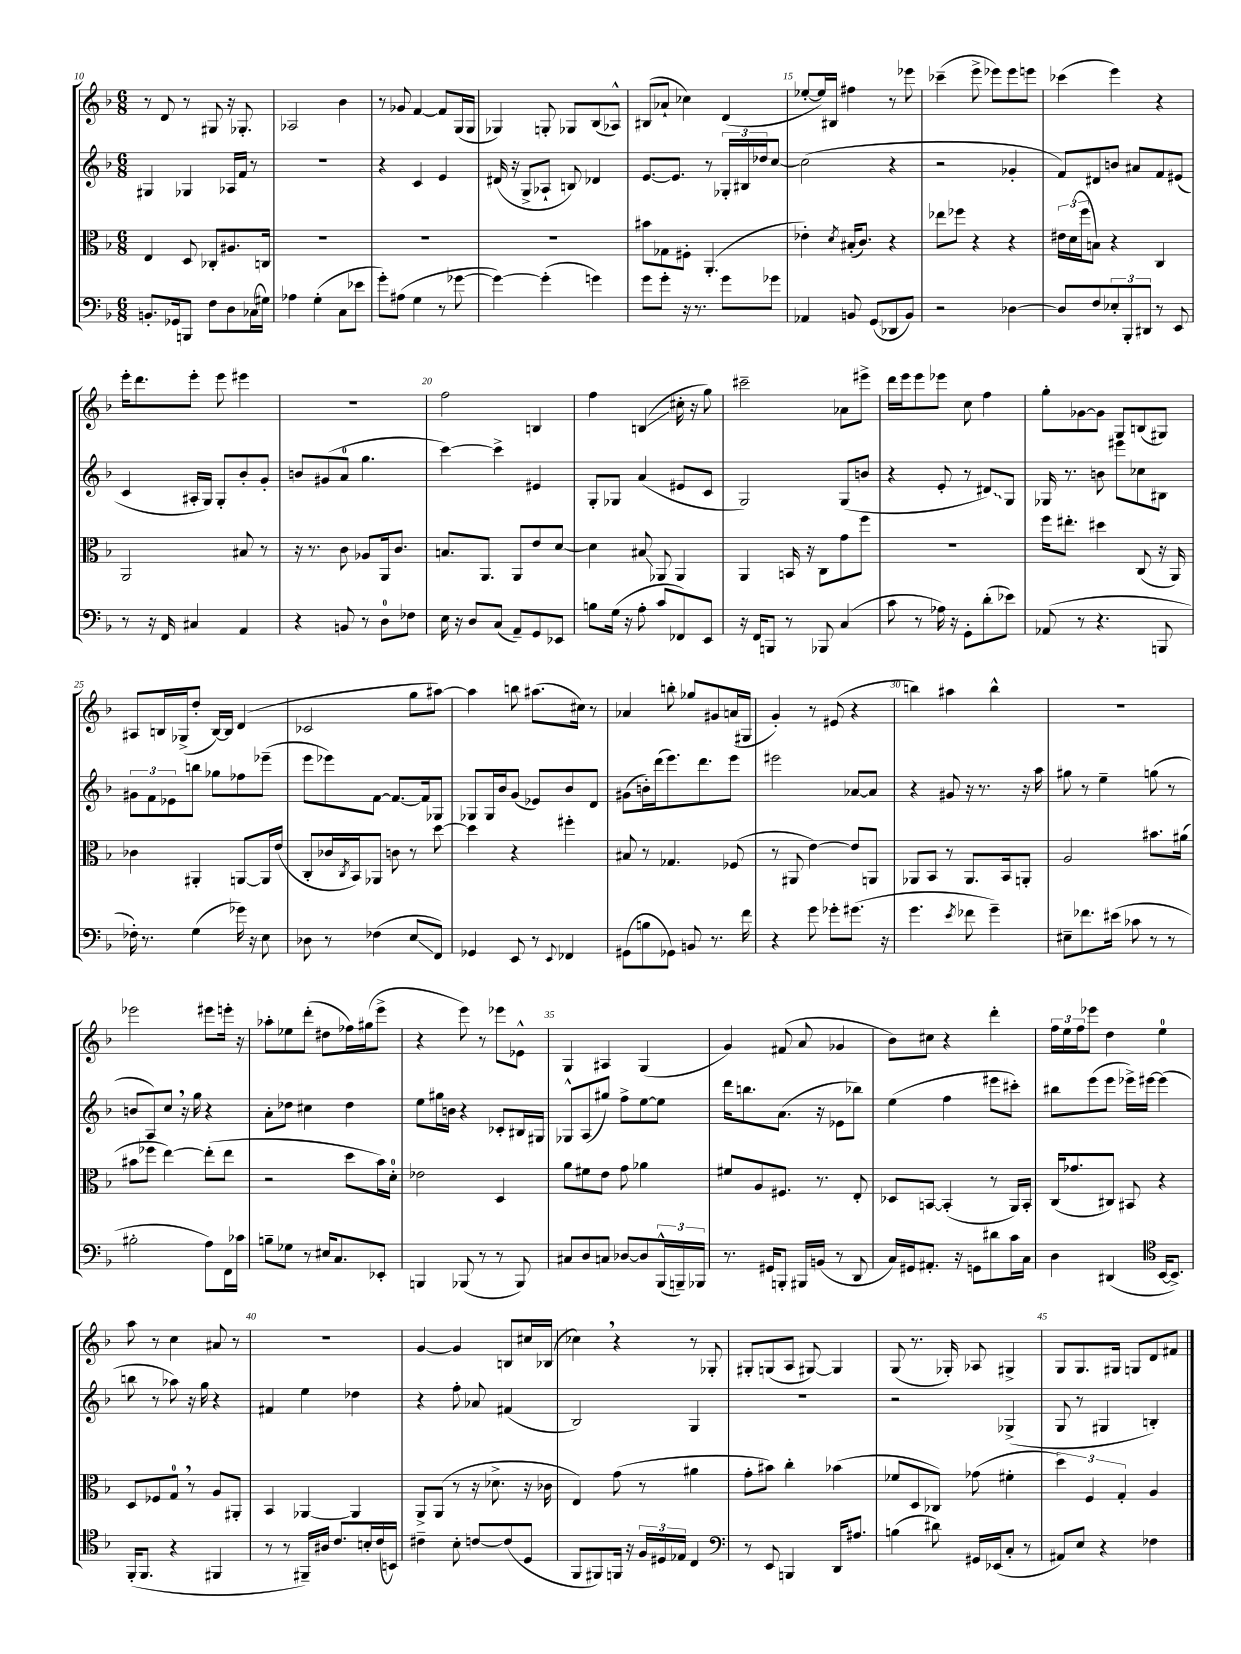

**kern	**kern	**kern	**kern
*staff4	*staff3	*staff2	*staff1
*clefF4	*clefC3	*clefG2	*clefG2
*k[b-]	*k[b-]	*k[b-]	*k[b-]
*M6/8	*M6/8	*M6/8	*M6/8
8.BB'	4E	4G#	8r
.	.	.	8d
16GG-	.	.	.
8BBB	8D	4G-	8r
8F	8C-'	.	8G#
8D	8.A#	16A-	16r
.	.	16f	8.G-'
(16C-	.	8r	.
16G#)	16C	.	.
=	=	=	=
4A-	2.r	2.r	2A-
(4G'	.	.	.
8C	.	.	4b-
8e-	.	.	.
=	=	=	=
8g')	2.r	4r	8r
(8A#	.	.	8g-
4G	.	4c	[4f
8r	.	4e	8f]
[8g-	.	.	(16G
.	.	.	16G
=	=	=	=
4g-_)	2.r	(16d#	4G-)
.	.	16r	.
.	.	8G^	.
(4g-']	.	8A-`	8G'
.	.	8B)	8G-
4g)	.	4d-	(8B-
.	.	.	8A-^^)
=	=	=	=
8g	8b#	[8.e	(8B#
8g'	8G-	.	8a-`
.	.	8.e]	.
16r	8F#'	.	4cc-)
8.r	.	.	.
.	(4.AA'	8r	.
8g	.	24G-'	(4d
.	.	24B#	.
.	.	24dd-	.
8g-	.	[8cc	.
=	=	=	=
4AA-	4e-')	(2cc]	[8ee-'
.	.	.	16ee-])
.	.	.	16B#
.	8qd	.	.
8BB	(16B#'	.	4ff#
.	8.c)	.	.
(8GG	.	.	.
8DD-	4r	4r	8r
8BB)	.	.	8eee-
=	=	=	=
2r	8ee-	2r	(4ccc-~
.	8ff-	.	.
.	4r	.	8eee^
.	.	.	8eee-)
[4D-	4r	4g-'	8eee-
.	.	.	8eee
=	=	=	=
8D-]	24e#	8f)	(4ccc-
.	(24d	.	.
.	24ff	.	.
8F	8B)	8d#	.
12E-'	4r	8b	4eee)
12BBB-'	.	.	.
.	.	8a#	.
12DD#	.	.	.
8r	4C	8f	4r
8EE	.	(8e#	.
=	=	=	=
8r	2AA	4c	16eee'
.	.	.	8.ddd
16r	.	.	.
16FF	.	.	.
4C#	.	16A#'	8eee'
.	.	16G)	.
.	.	8G'	8eee
4AA	8B#	8b-'	4eee#
.	8r	8g'	.
=	=	=	=
4r	16r	8b	2.r
.	8.r	.	.
.	.	(8g#	.
8BB	8c	8a	.
8r	8A-	4.gg	.
8D	16AA	.	.
.	8.c	.	.
8F-	.	.	.
=	=	=	=
16E	8.B	[4ccc)	2ff
16r	.	.	.
8D	.	.	.
.	8.AA	.	.
(8C	.	4ccc^]	.
8AA~)	8AA	.	.
8GG	8e	4e#	4B
8EE-	[8d	.	.
=	=	=	=
8B	4d]	8G'	4ff
(16G	.	8G-	.
16r	.	.	.
8A'	8B#	(4a	(4B
8c	8AA-	.	.
8FF-)	4AA-	8e#	16cc#'
.	.	.	16r
8EE	.	8c	8gg)
=	=	=	=
16r	4AA	2G)	2ccc#~
16FF	.	.	.
8BBB	.	.	.
8r	16BB	.	.
.	16r	.	.
8BBB-	8C	.	.
(4C	8g	(8G	8a-
.	8ff	8b	8eee#^
=	=	=	=
8c	2.r	4r	16ddd
.	.	.	16eee
8r	.	.	8eee
16A-)	.	8e'	8eee-
16r	.	.	.
8GG'	.	8r	8cc
(8d'	.	8d#)	4ff
8e-)	.	8G	.
=	=	=	=
(8AA-	16ff	16G-	8gg'
.	8.ee#'	8.r	.
8r	.	.	[8g-
4.r	4dd#	8b	8g-]
.	.	8eee#	8G
.	(8C	8cc-	(8B
8BBB	16r	8B#	8G#)
.	16AA)	.	.
=	=	=	=
16F-')	4c-	12g#	8A#
8.r	.	.	.
.	.	12f	.
.	.	.	16B
.	.	12e-	.
.	.	.	(16G-^
(4G	4AA#'	8bb	8dd'
.	.	8gg-	[16B)
.	.	.	16B]
16g-)	[8AA	8ff-	(4d
16r	.	.	.
8E	16AA]	(8eee-~	.
.	(16e	.	.
=	=	=	=
8D-	8C'	8eee	2c-
8r	16c-	8eee-)	.
.	8qC	.	.
.	16BB-)	.	.
(4F-	8AA-	[8f	.
.	8c	8.f_	.
8E	8r	.	8gg
.	.	16f]	.
8FF)	[8dd	8G-	[8aa#)
=	=	=	=
4GG-	4dd]	8G-	4aa#]
.	.	16G-	.
.	.	16b-	.
8EE	4r	(8g	8bb
8r	.	8e-)	(8.aa#
8qqEE	.	.	.
4FF-	4ff#'	8b-	.
.	.	.	16cc#)
.	.	8d	8r
=	=	=	=
(8GG#	8B#	(8g#	4a-
8B	8r	16b')	.
.	.	(16ddd	.
8GG-)	4.G-	8.eee)	8bb'
8BB	.	.	8gg-
.	.	8.ddd	.
8.r	.	.	8g#
.	(8F-	8eee	(16a
16f	.	.	16G#
=	=	=	=
4r	8r	2eee#	4g')
.	8AA#	.	.
8g	[4e)	.	8r
8g-'	.	.	(8e#
(8.g#	8e]	[8a-	4r
.	8AA	8a-]	.
16r	.	.	.
=	=	=	=
4.g	8AA-	4r	4bb)
.	8BB-	.	.
.	8r	8g#	4aa#
8qe	.	.	.
8f-	8.AA-	16r	.
.	.	8.r	.
4g~)	.	.	4bb^^
.	16BB-	.	.
.	8AA'	16r	.
.	.	16aa	.
=	=	=	=
8E#~	2A	8gg#	2.r
8.f-	.	8r	.
.	.	4ee~	.
(16e#	.	.	.
8c-	.	.	.
8r	8.b#	(8gg	.
8r	.	8r	.
.	(16a#	.	.
=	=	=	=
2B#'	8b#	8b	2eee-
.	8ff-	8A)	.
.	[4ee)	8cc	.
.	.	16r	.
.	.	16gg	.
8A)	(8ee']	4r	8eee#
16FF	8ee	.	16eee'
16c-	.	.	16r
=	=	=	=
8B~	2r	8a'	8aa-'
8G-	.	8dd-	8ee-
8r	.	4cc#	(8ddd'
16E#	.	.	8dd#
8.C	.	.	.
.	8dd	4dd-	16ff-)
.	.	.	(16gg#
8EE-'	16b-)	.	8eee^
.	16d'	.	.
=	=	=	=
4BBB	2e-	8ee	4r
.	.	16gg#	.
.	.	16b	.
(8BBB-	.	4r	8eee)
8r	.	.	8r
8r	4D	8c-'	8eee-
8BBB-)	.	16B#	8e-^^
.	.	16G#	.
=	=	=	=
8C#	8a	8G-^^	4G
8D	8f#	(8A	.
8C	8e	8gg#)	4A#
[8D-	8g	8ff^	.
8D-]	4a-	[8ee	(4G
(24BBB-^^	.	8ee]	.
24BBB~)	.	.	.
24BBB-	.	.	.
=	=	=	=
8.r	8f#	16ddd	4g)
.	.	8.bb	.
.	8A	.	.
16GG#	.	.	.
8BBB'	8.F#	(8.a	(8f#
16BBB#	.	.	8a
(16BB	8.r	16r	.
8r	.	8e-	4g-
8DD	8E'	8bb-)	.
=	=	=	=
16C)	8D-	(4ee	8b-)
16GG#	.	.	.
8.AA#'	[8BB	.	8cc#
.	(4BB']	4ff	4r
16r	.	.	.
8GG	.	.	.
8d#	8r	8eee#	4ddd'
16c	16AA)	8ccc#')	.
16C	16BB'	.	.
=	=	=	=
4D	(16C	8bb#	24ff
.	.	.	24ee
.	8.g-	.	.
.	.	.	24ff
.	.	(8eee	8eee-
(4DD#	8C#)	8eee	4dd
.	8BB#	16eee-^)	.
.	.	[16eee#	.
*clefC4	*	*	*
[16BB-	4r	(4eee#]	4ee
8.BB-^])	.	.	.
=	=	=	=
(16FF'	8D	8bb	8aa
8.FF	.	.	.
.	8F-	8r	8r
4r	8G	8aa-)	4cc
.	8r	16r	.
.	.	16gg	.
4FF#	8A	4r	8a#
.	8AA#'	.	8r
=	=	=	=
8r	4BB-	4f#	2.r
8r	.	.	.
16FF#~)	[4AA-	4ee	.
16A#	.	.	.
8.c	.	.	.
.	4AA-]	4dd-	.
16B'	.	.	.
(16c	.	.	.
16BB)	.	.	.
=	=	=	=
4c#~	8AA^	4r	[4g
.	(8AA	.	.
8B-'	8r	8ff'	4g]
[8c	16r	8a-	.
.	8.d-^	.	.
(8c]	.	(4f#	8B
8D	16r	.	16cc#
.	16c-	.	(16B-
=	=	=	=
8FF	4E)	2B-)	4cc-)
8FF#)	.	.	.
16FF	(8g	.	4r
16r	.	.	.
24F	8r	.	.
24D#	.	.	.
24E-	.	.	.
4C	4a#	4G	8r
.	.	.	8G-'
=	=	=	=
*clefF4	*	*	*
8r	8g'	2.r	8G#'
8EE	8b#)	.	(8G
4BBB	4cc'	.	8A
.	.	.	[8G#)
16DD	(4b-	.	4G#]
8.A#	.	.	.
=	=	=	=
(4B	8f-	2r	(8G
.	8D	.	8.r
8d#)	8C-)	.	.
.	.	.	16G-')
16GG#	(8g-	.	8A-
(16EE-	.	.	.
8C'	4f#'	(4G-^	4G#^
8r	.	.	.
=	=	=	=
8AA#)	6dd)	8G	8G
8E	.	8r	8.G
.	6F	.	.
4r	.	4G#	.
.	.	.	16G#
.	6G'	.	.
.	.	.	8G
4F-	4A	4B')	8d
.	.	.	8f#
==	==	==	==
*-	*-	*-	*-
